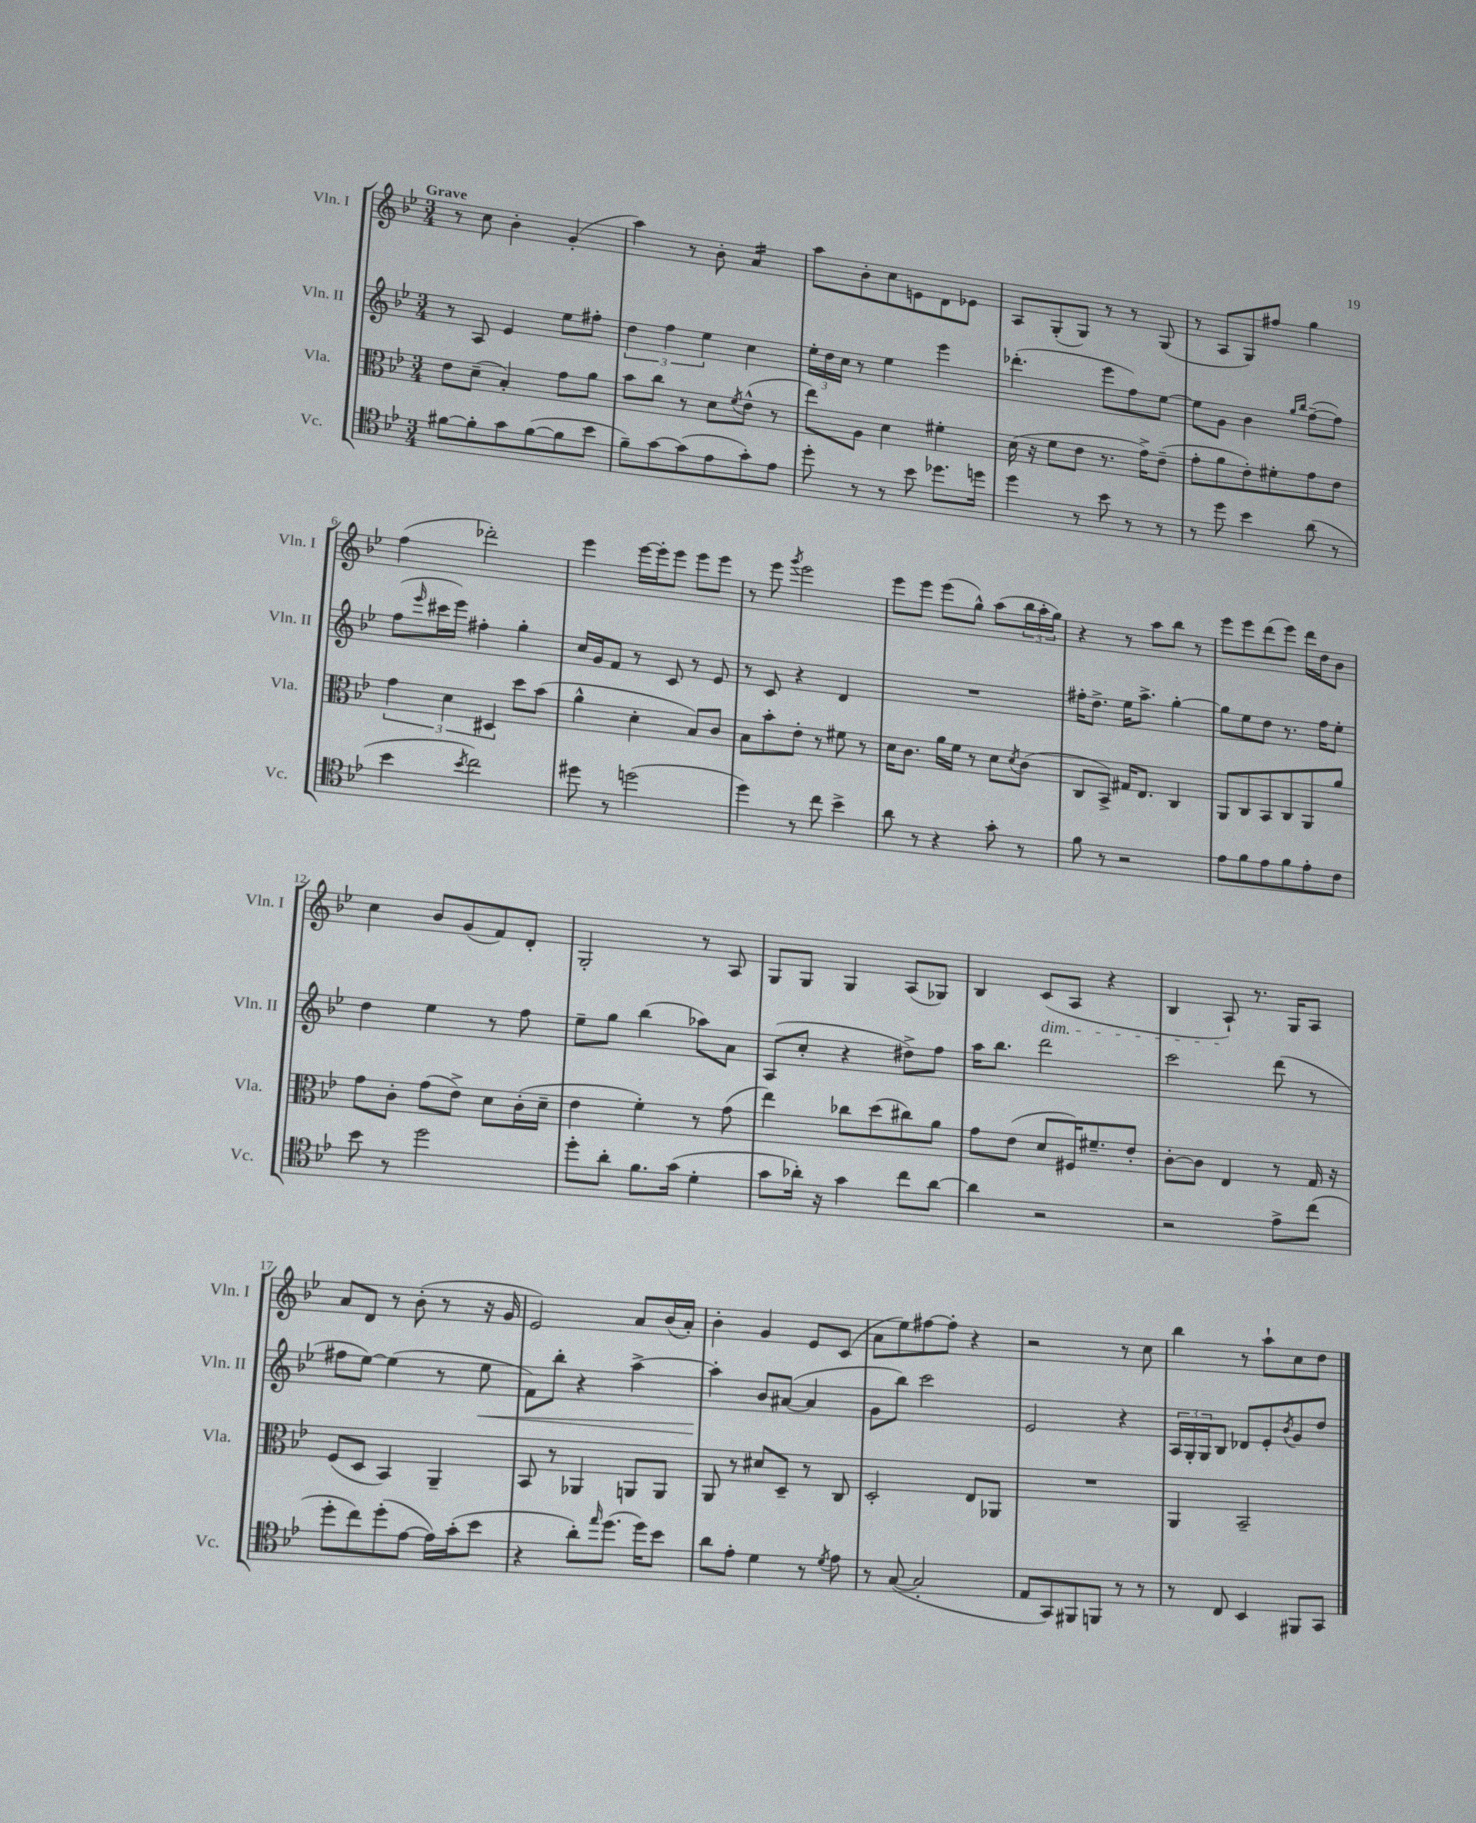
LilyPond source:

<<
\new StaffGroup <<
\new Staff = "s0" \with { instrumentName = "Vln. I" shortInstrumentName = "Vln. I" } {
    \clef treble \key bes \major \numericTimeSignature \time 3/4 \tempo "Grave"
    r8 c''8 bes'4-. g'4-.( |
    a''4) r8 bes'8-. a'4:16 |
    a''8 bes'8-. c''8 e'8 d'8 ees'8 |
    a8 g8-.( g8) r8 r8 g8( |
    r8 a8 g8) fis''8 g''4 |
    f''4( des'''2-.) |
    ees'''4 ees'''16~ ees'''16-. ees'''8 ees'''8 ees'''8 |
    r8 ees'''8 \acciaccatura { g'''8 } ees'''2 |
    ees'''8 ees'''8 ees'''8( g''8-^) a''8( \tuplet 3/2 { bes''16 a''16-. g''16) } |
    r4 r8 a''8 bes''8 r8 |
    ees'''8 ees'''8 d'''8( ees'''8) d'''16 d''16 bes'8 |
    c''4 bes'8 g'8( f'8) d'8-. |
    g2-. r8 a8 |
    g8 g8 g4 a8( ges8) |
    bes4 c'8\dim( a8 r4 |
    bes4 a8-!\!) r8. g16 a8 |
    a'8 d'8 r8 bes'8-.( r8 r16 g'16 |
    ees'2) a'8 bes'16( a'16-.) |
    bes'4-. g'4 ees'8 c'8( |
    a'8 ees''8) fis''8~ fis''8-. r4 |
    r2 r8 c''8 |
    bes''4 r8 a''8-! c''8 d''8 \bar "|." |
}
\new Staff = "s1" \with { instrumentName = "Vln. II" shortInstrumentName = "Vln. II" } {
    \clef treble \key bes \major \numericTimeSignature \time 3/4
    r8 a8 ees'4 ees''8 fis''8-. |
    \tuplet 3/2 { d''4 f''4 ees''4 } c''4 |
    \tuplet 3/2 { ees''16-. d''16 c''16 } r8 ees''4 ees'''4 |
    des'''4.-.( ees'''8 f''8) ees''8~ |
    ees''8 g'8 bes'4 \grace { g''16 bes''16 } f''8~--( f''8) |
    f''8( \grace { ees'''16 } cis'''16 ees'''16) fis''4-. g''4-. |
    c''16 g'16 f'8 r8 c'8 r8 ees'8 |
    r8 c'8 r4 d'4 |
    R2. |
    fis''16-. d''8.-> ees''16 a''8.-> g''4~-. |
    g''8 ees''8 d''8 r8. f''16 ees''8-. |
    d''4 ees''4 r8 f''8 |
    ees''8-- g''8 bes''4( aes''8) a'8 |
    a8( c''8-. r4 dis''8->) f''8 |
    a''16 bes''8. d'''2 |
    c'''2 d'''8( r8 |
    fis''8 ees''8~) ees''4( r8 ees''8\< |
    f'8) bes''8-. r4 a''4~-> |
    a''4-.\! bes'8 ais'8~( ais'4 |
    g'8 bes''8) c'''2 |
    ees'2 r4 |
    \tuplet 3/2 { a16 g16-. g16 } bes8 des'8 ees'8-. \acciaccatura { bes'8 } g'8 d''8 \bar "|." |
}
\new Staff = "s2" \with { instrumentName = "Vla." shortInstrumentName = "Vla." } {
    \clef alto \key bes \major \numericTimeSignature \time 3/4
    ees'8 d'8--( bes4-.) g'8 a'8 |
    bes'8 c''8 r8 d'8 \acciaccatura { f'8 } ees'8-^( r8 |
    ees''8) a8 d'4 fis'4-. |
    d'16( r16 f'8 ees'8 r8. g'16->) ees'8--( |
    g'8-. a'8 ees'8-.) fis'8-. g'8 ees'8 |
    \tuplet 3/2 { g'4 d'4 dis4 } d''8 bes'8( |
    a'4-^ d'4-. bes8) c'8 |
    bes8 bes'8-. ees'8-. r8 fis'8 r8 |
    d'16 c'8. a'16 f'16 r8 d'8 \acciaccatura { d'8 } c'8( |
    c8 bes,8->) gis16 ees8. c4 |
    a,8 c8 bes,8 c8 a,8 a'8 |
    g'8 c'8-. g'8( ees'8->) d'8 c'16-.( d'16-- |
    ees'4 f'4-.) r8 g'8( |
    ees''4) ces''8 d''8( cis''8) a'8 |
    g'8 ees'8( d'8 fis16) fis'8.-- ees'8-. |
    c'8~-. c'8 ees4 r8 g16 r16 |
    f8( d8 bes,4) a,4-- |
    bes,8 r8 aes,4 a,8 a,8 |
    a,8 r8 dis'8 d8-- r8 c8 |
    d2-. ees8 aes,8 |
    R2. |
    a,4 bes,2-- \bar "|." |
}
\new Staff = "s3" \with { instrumentName = "Vc." shortInstrumentName = "Vc." } {
    \clef tenor \key bes \major \numericTimeSignature \time 3/4
    fis'8~ fis'8-. g'8 fis'8~( fis'8 bes'8 |
    f'8--) g'8~ g'8( ees'8 g'8-.) ees'8 |
    d''8-. r8 r8 bes'8 des''8. d''16 |
    d''4 r8 bes'8 r8 r8 |
    r8 d''8 bes'4 a'8( r8 |
    bes'4 \acciaccatura { bes'8 } c''2) |
    dis''8 r8 d''2( |
    d''4) r8 c''8 bes'4-> |
    a'8 r8 r4 g'8-. r8 |
    f'8 r8 r2 |
    ees'8 f'8 ees'8 f'8 ees'8-. c'8 |
    bes'8 r8 d''2 |
    d''8-. a'8-. f'8. g'16( d'4-. |
    g'8 aes'16-.) r16 g'4 c''8 aes'8~ |
    aes'4 r2 |
    r2 ees'8-> c''8( |
    d''8-. c''8) d''8-.( ees'8~ ees'16) g'16-.( bes'8 |
    r4 a'8-.) \grace { ees''16 } d''8.( d''16) bes'8 |
    a'8 ees'8-. d'4 r8 \acciaccatura { d'8 } ees'8 |
    r8 g8~( g2-. |
    ees8 g,8) fis,8 f,8 r8 r8 |
    r8 c8 bes,4 fis,8 g,8 \bar "|." |
}
>>
>>
